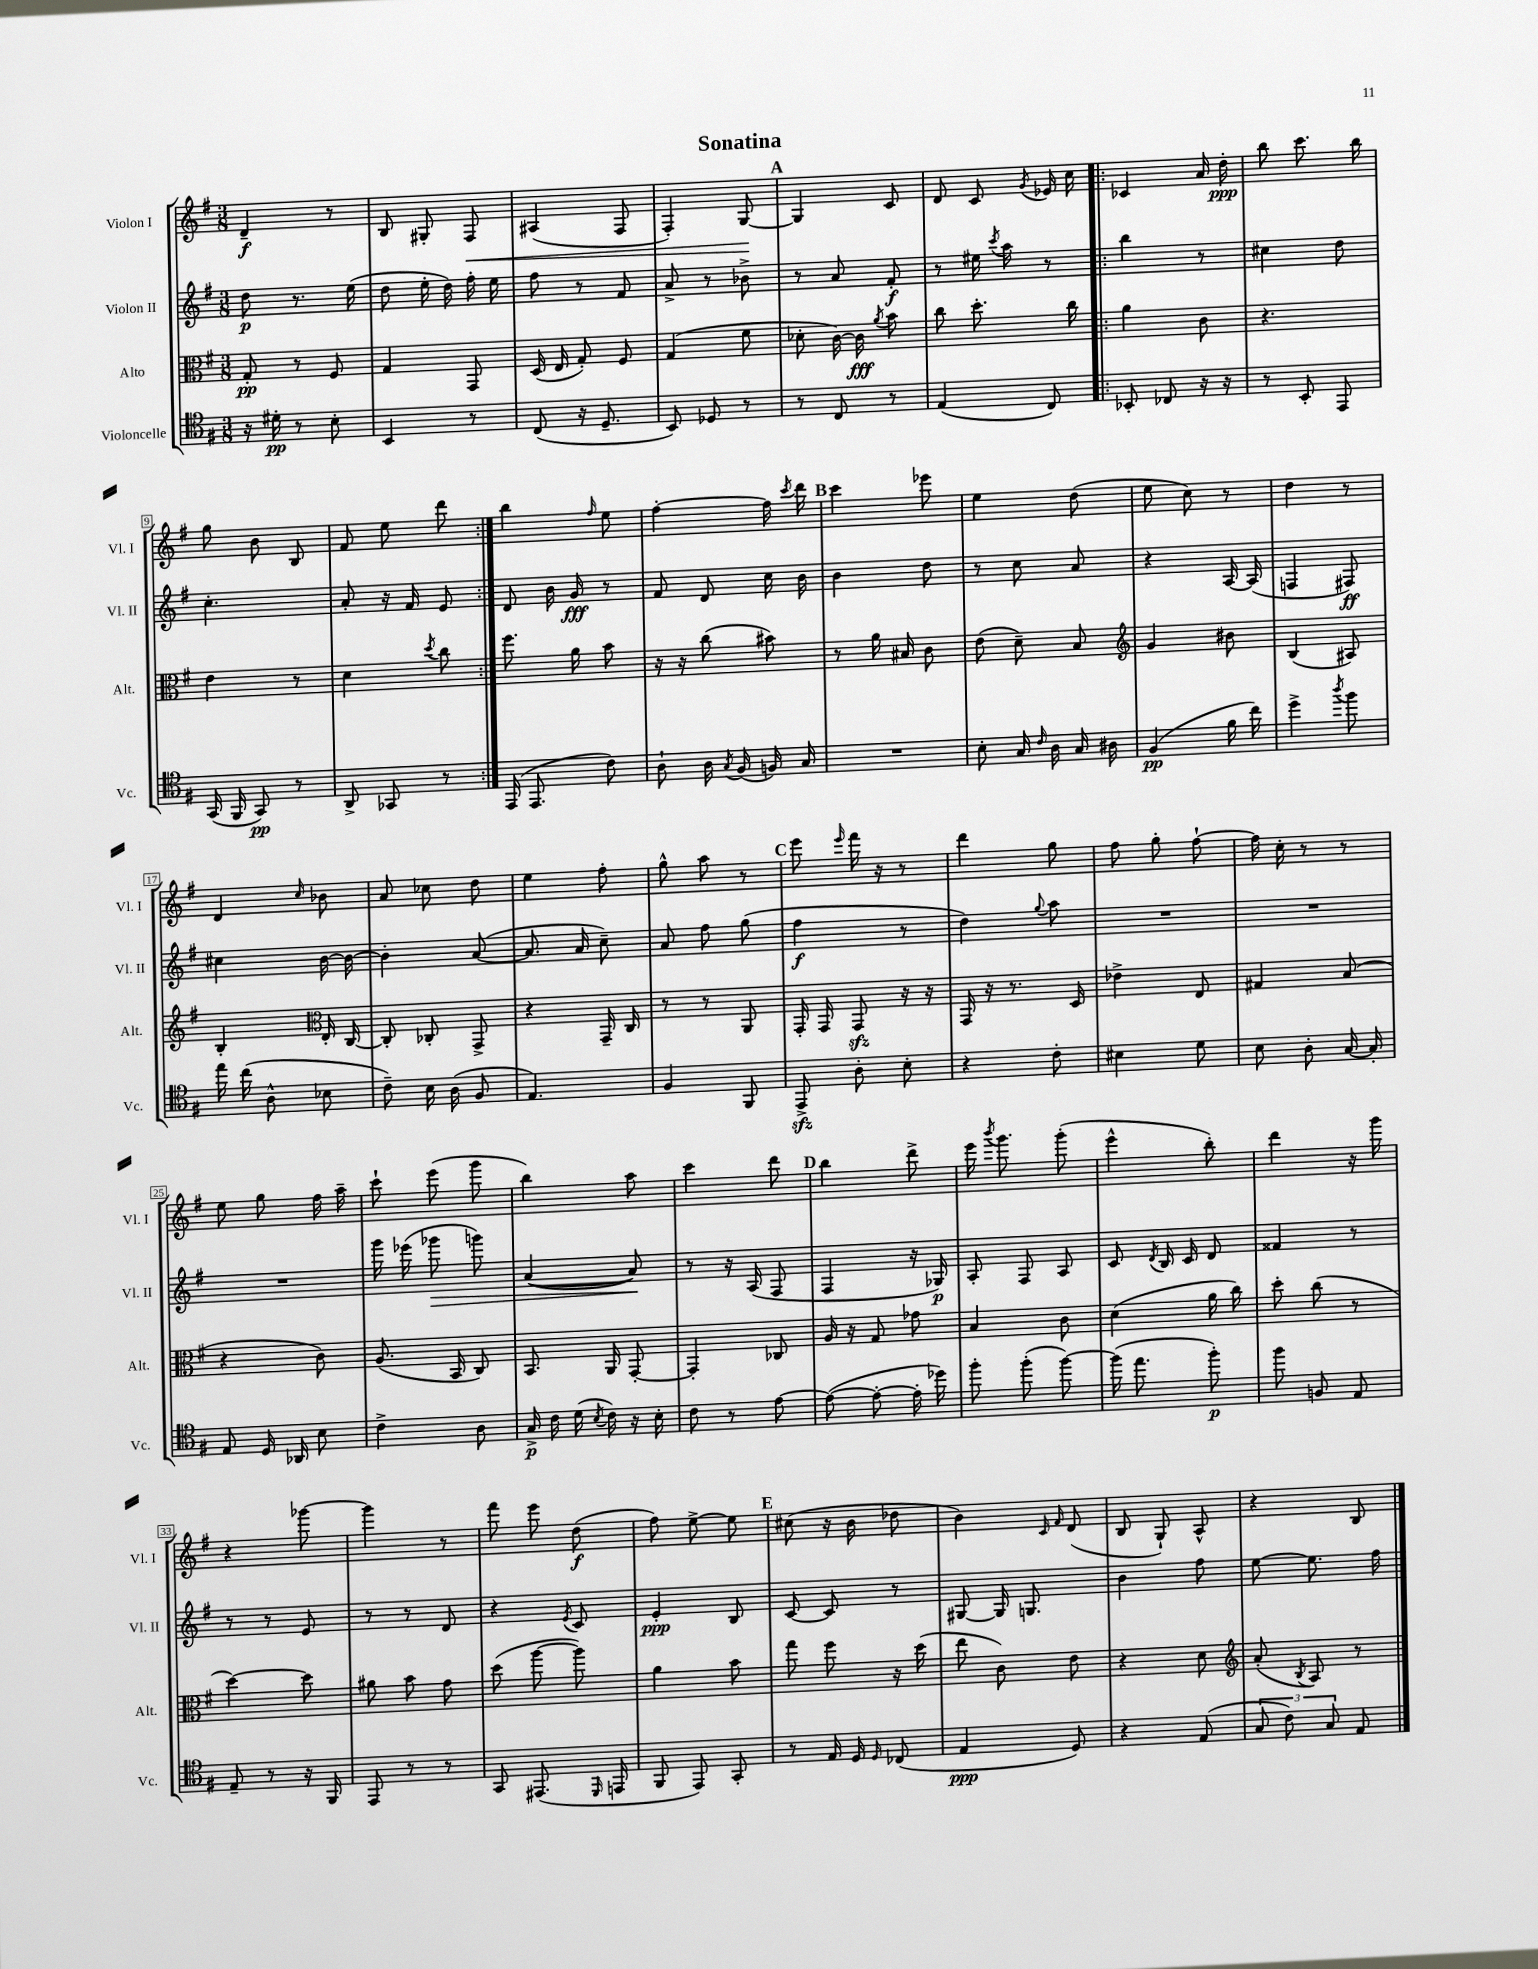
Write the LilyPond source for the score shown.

\header { title = "Sonatina" }
<<
\new StaffGroup <<
\new Staff = "s0" \with { instrumentName = "Violon I" shortInstrumentName = "Vl. I" } {
    \clef treble \key g \major \numericTimeSignature \time 3/8
    \autoBeamOff d'4--\f r8 |
    b8 gis8-. fis8\< |
    ais4( fis8 |
    fis4-.) g8~\! |
    \mark \markup { \bold "A" } g4 c'8 |
    d'8 c'8 \acciaccatura { g'8 } ees'16 c''16 |
    \repeat volta 2 { ces'4 a'16 d''16-.\ppp |
    b''8 c'''8. b''16 |
    g''8 b'8 b8 |
    fis'8 e''8 d'''8 | }
    b''4 \grace { fis''16 } e''8 |
    fis''4~-. fis''16 \acciaccatura { c'''8 } d'''16 |
    \mark \markup { \bold "B" } c'''4 ees'''8 |
    e''4 d''8( |
    e''8 c''8) r8 |
    d''4 r8 |
    d'4 \grace { c''16 } bes'8 |
    a'8 ces''8 d''8 |
    e''4 fis''8-. |
    g''8-^ a''8 r8 |
    \mark \markup { \bold "C" } e'''8 \grace { e'''16 } fis'''16 r16 r8 |
    d'''4 g''8 |
    fis''8 g''8-. fis''8~-! |
    fis''16 c''16-. r8 r8 |
    e''8 g''8 fis''16 a''16-- |
    c'''8-! e'''8( g'''8 |
    b''4) a''8 |
    c'''4 d'''8 |
    \mark \markup { \bold "D" } b''4 d'''8-> |
    e'''16 \acciaccatura { b'''8 } g'''8. g'''8-.( |
    e'''4-^ b''8-.) |
    d'''4 r16 g'''16 |
    r4 ges'''8~ |
    ges'''4 r8 |
    fis'''8 e'''8 d''8\f( |
    fis''8) e''8~-> e''8 |
    \mark \markup { \bold "E" } cis''8( r16 b'16 des''8 |
    b'4) \grace { c'16 fis'16 } d'8( |
    b8 g8-!) a8-^ |
    r4 b8 \bar "|." |
}
\new Staff = "s1" \with { instrumentName = "Violon II" shortInstrumentName = "Vl. II" } {
    \clef treble \key g \major \numericTimeSignature \time 3/8
    \autoBeamOff d''8\p r8. e''16( |
    d''8 e''16-. d''16) fis''16-. e''16 |
    fis''8 r8 fis'8 |
    a'8-> r8 bes'8-> |
    \mark \markup { \bold "A" } r8 a'8 fis'8-.\f |
    r8 eis''16 \acciaccatura { c'''8 } a''16 r8 |
    \repeat volta 2 { b''4 r8 |
    cis''4 d''8 |
    c''4.-. |
    a'8-. r16 fis'16 e'8 | }
    d'8 b'16 g'16\fff r8 |
    fis'8 d'8 c''16 b'16 |
    \mark \markup { \bold "B" } b'4 d''8 |
    r8 c''8 a'8 |
    r4 a16~ a16( |
    f4 fis8\ff) |
    cis''4 b'16~ b'16~ |
    b'4-. a'8~( |
    a'8. a'16 c''8--) |
    a'8 fis''8 g''8( |
    \mark \markup { \bold "C" } fis''4\f r8 |
    d''4) \appoggiatura { g''8 } a''8 |
    R4. |
    R4. |
    R4. |
    g'''16 ees'''16( ges'''8\> g'''8) |
    a'4~( a'8\!) |
    r8 r16 a16( fis8 |
    \mark \markup { \bold "D" } fis4 r16 ges16\p) |
    a8-. fis8 a8 |
    c'8 \acciaccatura { d'8 } b16 c'16 d'8 |
    fisis'4 r8 |
    r8 r8 e'8 |
    r8 r8 d'8 |
    r4 \acciaccatura { e'8 } c'8 |
    e'4-.\ppp b8 |
    \mark \markup { \bold "E" } c'8~ c'8 r8 |
    gis8~ gis16 g8. |
    b'4 fis''8 |
    e''8~ e''8. fis''16 \bar "|." |
}
\new Staff = "s2" \with { instrumentName = "Alto" shortInstrumentName = "Alt." } {
    \clef alto \key g \major \numericTimeSignature \time 3/8
    \autoBeamOff g8-.\pp r8 fis8 |
    g4 g,8 |
    d16( e16 g8-.) fis8 |
    g4( fis'8 |
    \mark \markup { \bold "A" } des'8-. c'16~) c'16\fff \acciaccatura { a'8 } b'8 |
    c''8 d''8.-. c''16 |
    \repeat volta 2 { a'4 c'8 |
    r4. |
    e'4 r8 |
    d'4 \acciaccatura { d''8 } c''8 | }
    fis''8. a'16 b'8 |
    r16 r16 c''8( bis'8) |
    \mark \markup { \bold "B" } r8 a'16 bis16 c'8 |
    e'8( d'8--) b8 |
    \clef treble g'4 bis'8 |
    b4( ais8) |
    b4-. \clef alto e16-. c16~ |
    c8-. ces8-. g,8-> |
    r4 g,16-- c16 |
    r8 r8 a,8 |
    \mark \markup { \bold "C" } g,16-. g,16 g,8\sfz r16 r16 |
    g,16 r16 r8. d16 |
    ees'4-> e8 |
    gis4 b8( |
    r4 c'8) |
    a8.( b,16 c8) |
    b,8. a,16 g,8~-. |
    g,4-. ces8 |
    \mark \markup { \bold "D" } a16 r16 g8 ges'8 |
    b4 c'8 |
    d'4( a'16 c''16) |
    d''8-. c''8( r8 |
    d''4~) d''8 |
    ais'8 b'8 g'8 |
    d''8( a''8~ a''8) |
    a'4 b'8 |
    \mark \markup { \bold "E" } g''8 fis''8 r16 d''16( |
    e''8 c'8) e'8 |
    r4 d'8 |
    \clef treble a'8-.( \acciaccatura { b8 } a8) r8 \bar "|." |
}
\new Staff = "s3" \with { instrumentName = "Violoncelle" shortInstrumentName = "Vc." } {
    \clef tenor \key g \major \numericTimeSignature \time 3/8
    \autoBeamOff r16 dis'16-.\pp r8 b8-. |
    b,4 r8 |
    c8( r16 d8.-- |
    b,8) des8 r8 |
    \mark \markup { \bold "A" } r8 c8 r8 |
    e4( c8) |
    \repeat volta 2 { bes,8-. ces8 r16 r16 |
    r8 b,8-. e,8 |
    g,16( fis,16 g,8\pp) r8 |
    a,8-> ges,8 r8 | }
    e,16( e,8. c'8) |
    a8-! a16 \acciaccatura { g8 } fis16( f16) g16 |
    \mark \markup { \bold "B" } R4. |
    b8-. g16 \grace { c'16 } a16 g16 ais16 |
    fis4\pp( fis'16 c''16) |
    d''4-> \acciaccatura { a''8 } fis''8 |
    e''16 c''16( a8-^ bes8 |
    c'8--) b16 a16( fis8 |
    e4.) |
    fis4 fis,8 |
    \mark \markup { \bold "C" } e,8->\sfz a8-. b8-. |
    r4 c'8-. |
    bis4 d'8 |
    b8 a8-. g16~ g16-. |
    e8 d16 aes,16 b8 |
    c'4-> a8 |
    g16->\p c'16 d'16( \acciaccatura { b8 } c'16) r16 b16-. |
    c'8 r8 e'8~ |
    \mark \markup { \bold "D" } e'8~( e'8~-. e'16-. des''16) |
    fis''8-. fis''8-.( fis''8~) |
    fis''16( e''8. fis''8-.\p) |
    fis''8 f8 e8 |
    e8-- r8 r16 fis,16 |
    e,8 r8 r8 |
    g,8 eis,8.( \grace { d,16 } e,16 |
    fis,8 e,8) g,8-. |
    \mark \markup { \bold "E" } r8 e16 d16 \grace { d16 } ces8( |
    e4\ppp d8) |
    r4 e8( |
    \tuplet 3/2 { g8 c'8) g8 } e8 \bar "|." |
}
>>
>>
\layout { \context { \Score \override BarNumber.stencil = #(make-stencil-boxer 0.1 0.3 ly:text-interface::print) } }
